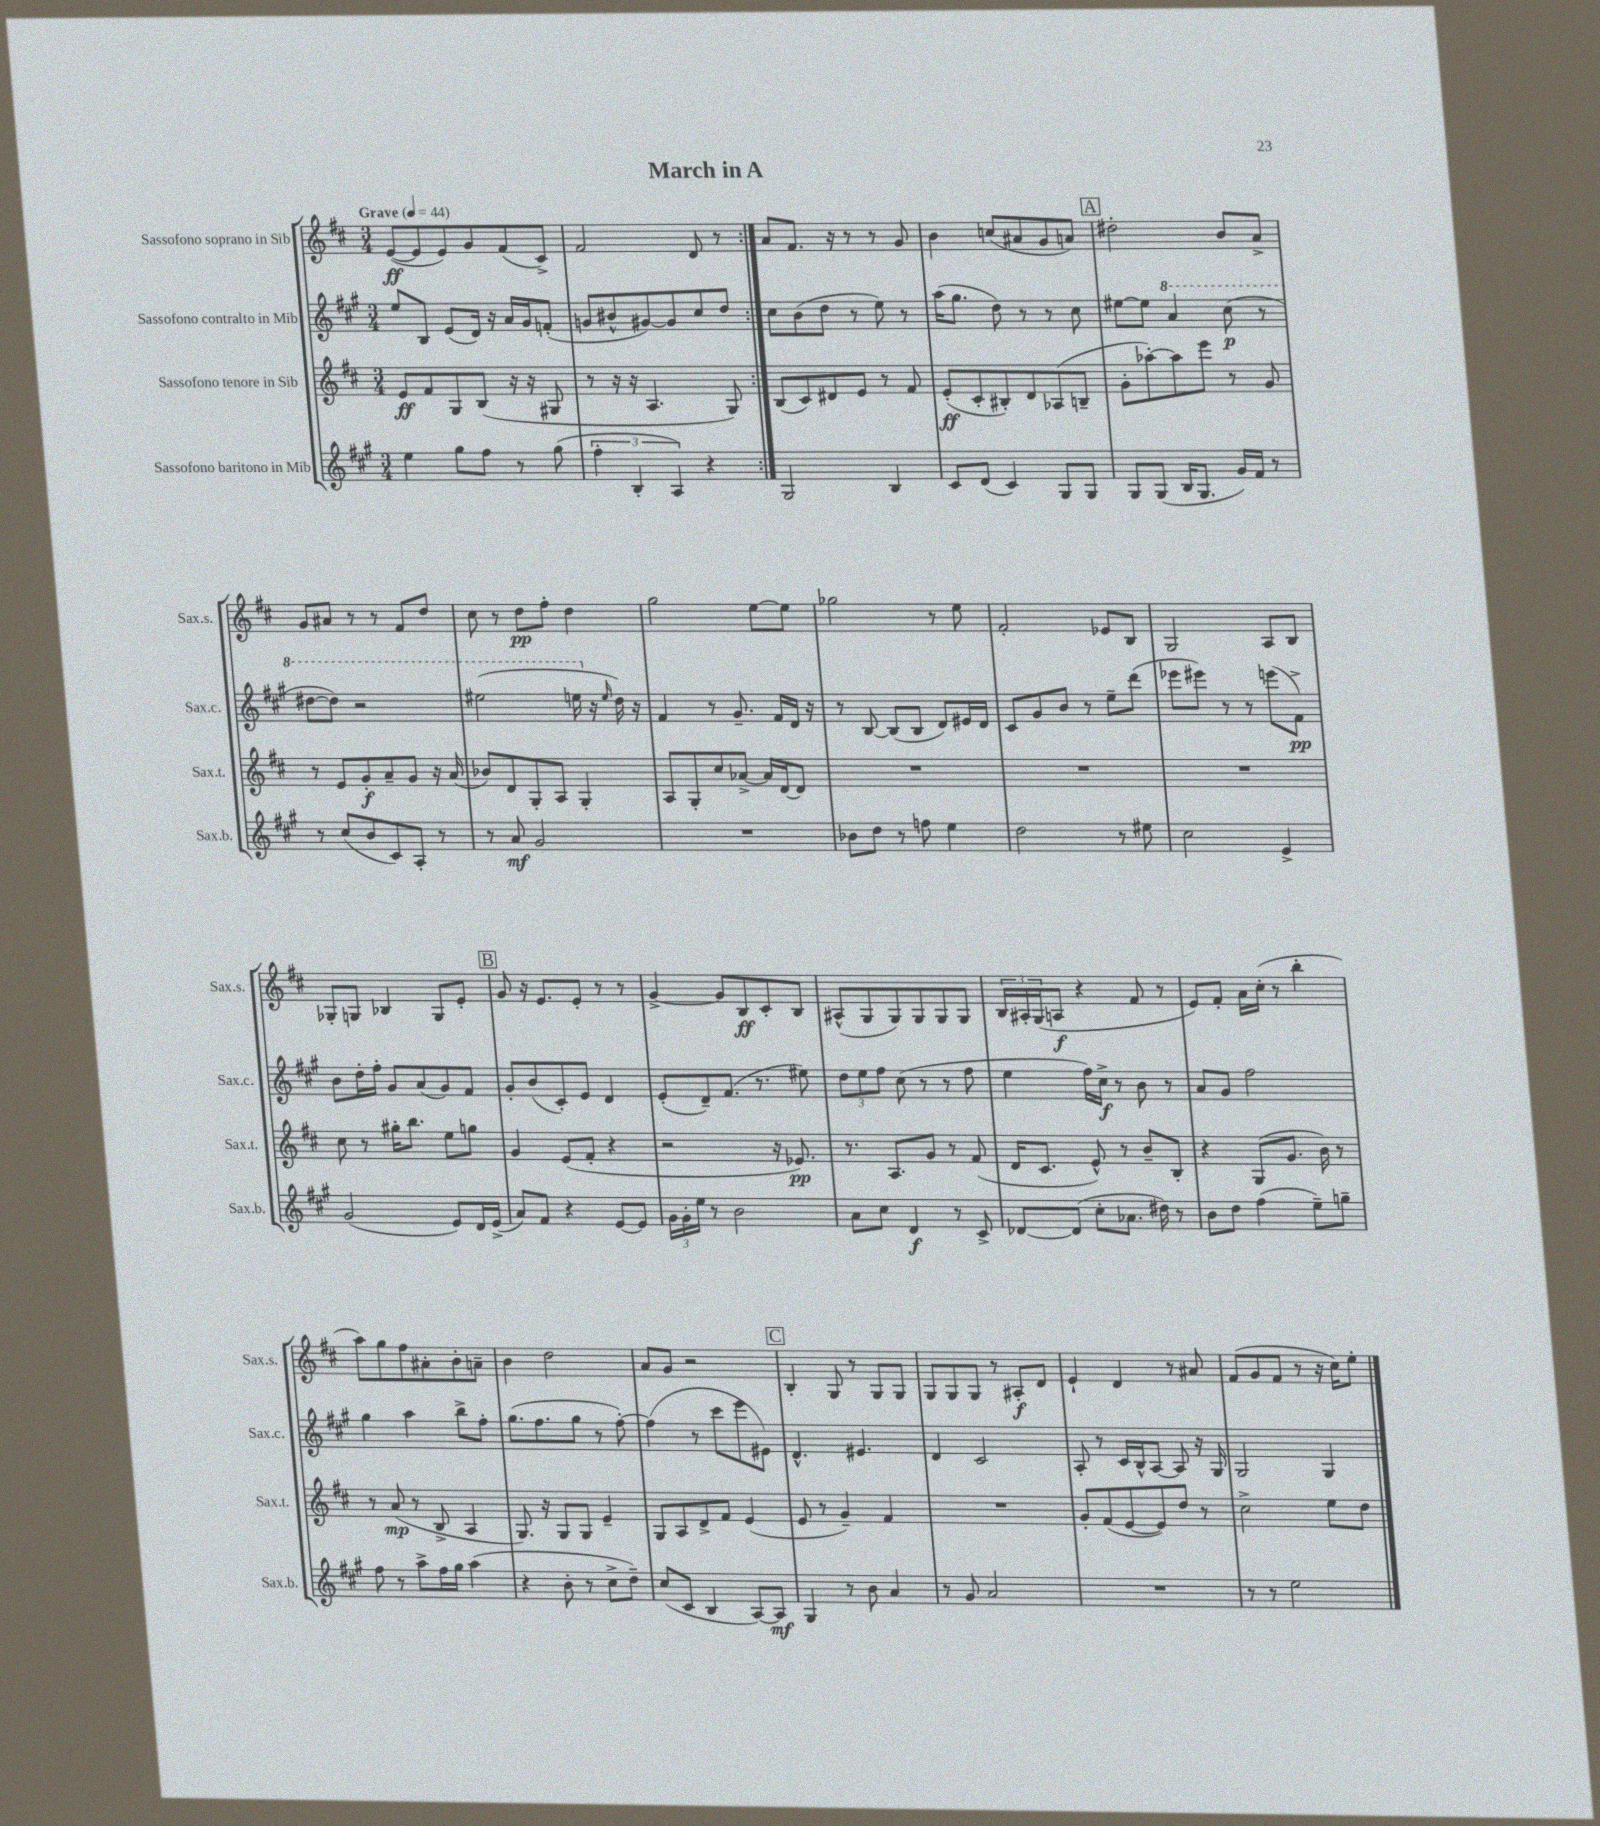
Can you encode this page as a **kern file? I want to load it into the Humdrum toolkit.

**kern	**kern	**kern	**kern
*staff4	*staff3	*staff2	*staff1
*clefG2	*clefG2	*clefG2	*clefG2
*k[f#c#g#]	*k[f#c#]	*k[f#c#g#]	*k[f#c#]
*M3/4	*M3/4	*M3/4	*M3/4
*MM44	*MM44	*MM44	*MM44
4ee\	8e/L	8ee/L	([8e/L
.	8f#/	8B/J	8e/]
8gg#\L	8G/	(8e/L	8e/)
8ff#\J	(8B/J	16d/Jk)	8g/
.	.	16r	.
8r	16r	16a/LL	(8f#/
.	16r	16g#/J	.
(8gg#\	8G#/	(8f'/J	8c#^/J)
=	=	=	=
6ff#'\	8r	8g/L	2f#/
.	16r	8b#^^/	.
6B'/	.	.	.
.	16r	.	.
.	4.A/	[8g#/)	.
6A/)	.	.	.
.	.	8g#/]	.
4r	.	8cc#/	8d/
.	8G/)	8dd/J	8r
=:|!	=:|!	=:|!	=:|!
2G#/	(8B/L	8cc#\L	8a/L
.	8c#/)	(8b\	8.f#/J
.	8d#/	8dd\J	.
.	.	.	16r
.	8e/J	8r	8r
4B/	8r	8ee\)	8r
.	8f#/	8r	8g/
=	=	=	=
8c#/L	(8e'/L	(16aa\LK	4b\
.	.	8.gg#\J	.
(8d/J	8c#'/	.	.
4c#/)	8B#'/)	8dd\)	(8cc/L
.	8d/	8r	8a#/
8G#/L	(8A-/	8r	8g/
8G#/J	8B~/J	8cc#\	8a/J)
=	=	=	=
8G#/L	8g'\L	[8ee#\L	2dd#'\
(8G#/J	[8aa-'\)	8ee#\]J	.
16B/LK	8aa-\]	4aa/	.
8.G#/J	.	.	.
.	8eee\J	.	.
16g#/LL)	8r	(8ccc#\	8b/L
16f#/JJ	.	.	.
8r	8g/	8r	8a^/J
=	=	=	=
8r	8r	[8ddd#\L	8g/L
(8cc#/L	8e/L	8ddd#\]J)	8a#/J
8b/	8g'/	2r	8r
8c#/)	8a~/	.	8r
8A'/J	8g/J	.	8f#/L
8r	16r	.	8dd/J
.	(16a/	.	.
=	=	=	=
8r	8b-/L)	(2eee#\	8cc#\
8a/	8d/	.	8r
2g#/	8G'/	.	8dd\L
.	8A/J	.	8ff#'\J
.	4G'/	16eee\	4dd\
.	.	16r	.
.	.	16qqee/	.
.	.	16dd\)	.
.	.	16r	.
=	=	=	=
2.r	8A/L	4f#/	2gg\
.	8G'/	.	.
.	8cc#/	8r	.
.	[8a-^/J	8.g#~/	.
.	16a-/]LL	.	[8ee\L
.	[16d/J	16f#/LL	.
.	8d/]J	16d/JJ	8ee\]J
.	.	16r	.
=	=	=	=
8b-\L	2.r	8r	2gg-\
8dd\J	.	[8B/	.
8r	.	(8B/]L	.
8ff\	.	8B/J	.
4ee\	.	8d/L)	8r
.	.	16e#/L	8ee\
.	.	16d/JJ	.
=	=	=	=
2dd\	2.r	8c#/L	2f#'/
.	.	8g#/	.
.	.	8b/J	.
.	.	8r	.
8r	.	8ee~\L	8e-/L
8ee#\	.	(8ddd\J	8B/J
=	=	=	=
2cc#\	2.r	8eee-\L	2G/
.	.	8eee#\J)	.
.	.	8r	.
.	.	8r	.
4e^/	.	(8eee\L	8A/L
.	.	8f#^\J)	8B/J
=	=	=	=
(2g#/	8cc#\	8b\L	8G-'/L
.	8r	16dd'\L	8G/J
.	.	16ff#'\JJ	.
.	16gg#'\LK	8g#/L	4B-/
.	8.bb\J	.	.
.	.	(8a/	.
8e/L)	8ee\L	8g#/)	8G/L
16d/L	8gg\J	8f#/J	8e'/J
(16e^/JJ	.	.	.
=	=	=	=
8a/L)	4g/	8g#'/L	8g/
8f#/J	.	(8b/	16r
.	.	.	8.e/L
4r	(8e/L	8c#'/)	.
.	8f#'/J	8e/J	8e'/J
[8e/L	4r	4d/	8r
8e/]J	.	.	8r
=	=	=	=
24g#\LL	2r	(8e'/L	[4g^/
24g#'\	.	.	.
24ee\JJ	.	.	.
8r	.	8d~/)	.
2b\	.	(8.f#/J	8g/]L
.	.	.	8B/
.	.	8.r	.
.	16r	.	8c#'/
.	8.e-/)	.	.
.	.	8ee#\)	8B/J
=	=	=	=
8a\L	8.r	12dd\L	(8A#^^/L
.	.	12ee\	.
8cc#\J	.	.	8G/
.	.	12ff#\J	.
.	8.A/L	.	.
4d/	.	(8cc#\	8G/)
.	8g/J	8r	8G/
8r	8r	8r	8G/
8c#^/	(8f#/	8ff#\	8G/J
=	=	=	=
[8d-/L	16d/LK	4ee\	24B/LL
.	.	.	24A#'/
.	8.c#/J	.	.
.	.	.	(24G/J
(8d-/]J	.	.	8A/J
8cc#'\L	8e^^/)	16ff#\LL)	4r
.	.	16cc#^\JJ	.
8.a-\J	8r	8r	.
.	8b~/L	8b\	8f#/
16dd#\)	.	.	.
8r	8B'/J	8r	8r
=	=	=	=
8b\L	4r	8a/L	8e/L)
8dd\J	.	8g#/J	8f#'/J
(4ff#\	(8G/L	2ff#\	16a\LL
.	.	.	(16cc#'\JJ
.	8.g/J	.	8r
8ee~\L)	.	.	4bb'\
.	16b\)	.	.
8gg~\J	8r	.	.
=	=	=	=
8ff#\	8r	4gg#\	8aa\L)
8r	(8a/	.	8gg\
8aa^\L	8r	4aa\	8ff#\
16ff#\L	8B^/	.	8a#'\
16gg#\JJ	.	.	.
(4aa\	4A/	8bb^\L	8b'\
.	.	8ff#'\J	8a~\J
=	=	=	=
4r	8.G/)	(8.gg#\L	4b\
.	16r	8.ff#\	.
8b'\	8G/L	.	2dd\
8r	8G/J	8gg#\J	.
8cc#^\L	4e~/	8r	.
8dd~\J)	.	[8ff#'\)	.
=	=	=	=
(8cc#/L	8G/L	(4ff#\]	8a/L
8c#/J	8A/	.	8g/J
4B/	8d^/	8r	2r
.	8f#/J	8ccc#\L	.
[8A/L)	(4e/	8eee\	.
8A/]J	.	8e#\J)	.
=	=	=	=
4G#/	8e/	4.d^^/	4B'/
.	8r	.	.
8r	4g~/)	.	8G/
8b\	.	4.e#/	8r
4a/	4f#/	.	8G/L
.	.	.	8G/J
=	=	=	=
8r	2.r	4d/	8G/L
8g#/	.	.	8G/
2a/	.	2c#/	8G/J
.	.	.	8r
.	.	.	8A#'/L
.	.	.	8d/J
=	=	=	=
2.r	8g'/L	8A'/	4e`/
.	(8f#/	8r	.
.	[8e/	16c#/LL	4d/
.	.	16B^^/J	.
.	8e/])	[8A/J	.
.	8dd/J	8A/]	8r
.	8r	16r	8a#/
.	.	16G#/	.
=	=	=	=
8r	2cc#^\	2G#/	(8f#/L
8r	.	.	8g/
2ee\	.	.	8f#/J
.	.	.	8r
.	8ee\L	4G#/	16r
.	.	.	16cc#\LK)
.	8dd\J	.	8ee'\J
==	==	==	==
*-	*-	*-	*-
